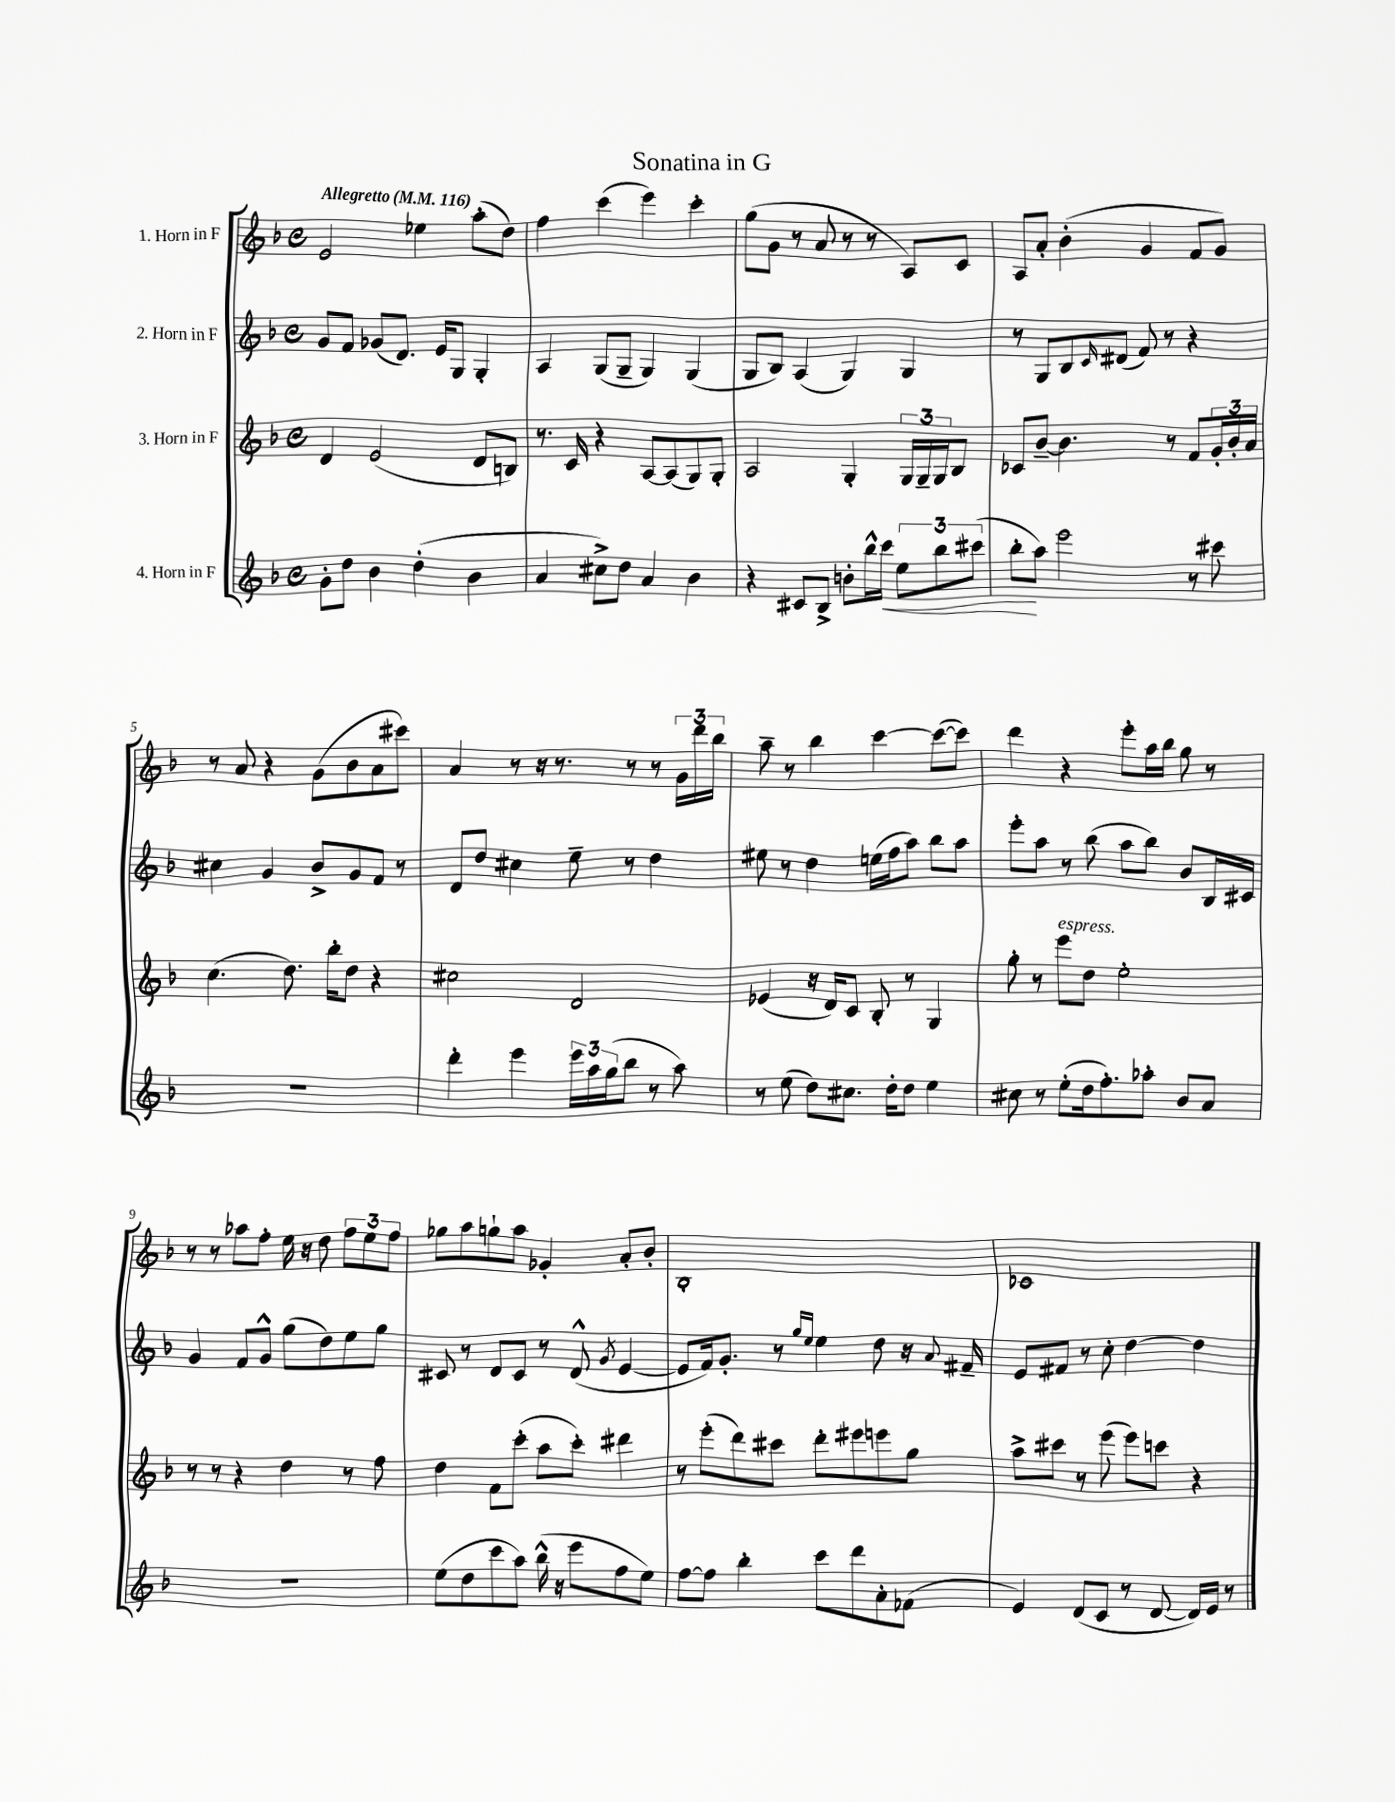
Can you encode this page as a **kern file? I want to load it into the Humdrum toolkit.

**kern	**dynam	**kern	**kern	**kern
*part4	*part4	*part3	*part2	*part1
*staff4	*staff4	*staff3	*staff2	*staff1
*I"4. Horn in F	*	*I"3. Horn in F	*I"2. Horn in F	*I"1. Horn in F
*clefG2	*	*clefG2	*clefG2	*clefG2
*k[b-]	*	*k[b-]	*k[b-]	*k[b-]
*M4/4	*	*M4/4	*M4/4	*M4/4
*met(c)	*	*met(c)	*met(c)	*met(c)
*MM116	*	*MM116	*MM116	*MM116
=1	=1	=1	=1	=1
!	!	!	!	!LO:TX:a:B:t=Allegretto
8g'\L	.	4d/	8g/L	2e/
8dd\J	.	.	8f/J	.
4b-\	.	(2e/	(8g-X/L	.
.	.	.	8.d/J)	.
(4dd'\	.	.	.	4ee-X\
.	.	.	16e/KL	.
.	.	.	8G/J	.
4b-\	.	8d/L	4G'/	(8aa'\L
.	.	8Bn/J)	.	8dd\J)
=2	=2	=2	=2	=2
4a/	.	8.r	4A/	4ff\
.	.	16c/	.	.
8cc#X^\L)	.	4r	(8G/L	(4ccc\
8dd\J	.	.	8G~/J	.
4a/	.	[8A/L	4G/)	4eee\)
.	.	(8A/]	.	.
4b-\	.	8G/)	(4G/	4ccc'\
.	.	8G'/J	.	.
=3	=3	=3	=3	=3
4r	.	2A/	8G/L	(8gg\L
.	.	.	8B-/J)	8g\J
8c#X/L	.	.	(4A/	8r
8B-^/J	.	.	.	8a/
8bn'\L	.	4G'/	4G/)	8r
16bb-^^\L	.	.	.	8r
!	!LO:HP:b	!	!	!
16ccc\JJ	<	.	.	.
12ee\L	.	24G/LL	4G/	8A/L)
.	.	24G~/	.	.
12bb-\	.	24G/J	.	.
.	.	8B-/J	.	8c/J
(12ccc#X\J	.	.	.	.
=4	=4	=4	=4	=4
8bb-'\L	.	8c-X/L	8r	8A/L
8aa\J)	[	[8b-~/J	8G/L	8a'/J
2eee\	.	4.b-\]	8B-/	(4b-'\
.	.	.	16qqc/	.
.	.	.	(8d#X/J	.
.	.	.	8f/)	4g/
.	.	8r	8r	.
8r	.	8f/L	4r	8f/L
8ccc#X\	.	24g'/L	.	8g/J)
.	.	24b-'/	.	.
.	.	24a/JJ	.	.
!!LO:LB:g=z
=5	=5	=5	=5	=5
1r	.	(4.cc\	4cc#X\	8r
.	.	.	.	8a/
.	.	.	4g/	4r
.	.	8.dd\)	.	.
.	.	.	8b-^/L	(8g\L
.	.	16bb-'\KL	.	.
.	.	8dd\J	8g/	8b-\
.	.	4r	8f/J	8a\
.	.	.	8r	8ccc#X\J)
=6	=6	=6	=6	=6
4ddd'\	.	2cc#X\	8d/L	4a/
.	.	.	8dd/J	.
4eee\	.	.	4cc#X\	8r
.	.	.	.	16r
.	.	.	.	8.r
24eee\LL	.	2d/	8ee~\	.
24aa\	.	.	.	.
(24gg\J	.	.	.	.
8bb-\J	.	.	8r	8r
8r	.	.	4dd\	8r
8aa\)	.	.	.	24g\LL
.	.	.	.	24ddd\
.	.	.	.	24bb-\JJ
=7	=7	=7	=7	=7
8r	.	(4e-X/	8ee#X\	8aa~\
(8ee\	.	.	8r	8r
8dd\L)	.	16r	4dd\	4bb-\
.	.	16d/KL)	.	.
8.cc#X\J	.	8c/J	.	.
.	.	8B-'/	(16een\LL	[4ccc\
16dd'\KL	.	.	16ff\J	.
8dd\J	.	8r	8aa\J)	.
4ee\	.	4G/	8bb-\L	(8ccc\L_
.	.	.	8aa\J	8ccc\J])
=8	=8	=8	=8	=8
8cc#X\	.	8gg'\	8eee'\L	4ddd\
8r	.	8r	8aa\J	.
!	!	!LO:TX:a:i:t=espress.	!	!
(8ee'\L	.	8eee\L	8r	4r
16dd\k	.	8dd\J	(8bb-\	.
8.ff'\)	.	.	.	.
.	.	2ee'\	8aa\L	8eee'\L
8aa-X'\J	.	.	8bb-\J)	16aa\L
.	.	.	.	16bb-\JJ
8b-/L	.	.	8b-/L	8gg\
8a/J	.	.	16B-/L	8r
.	.	.	16c#X/JJ	.
!!LO:LB:g=z
=9	=9	=9	=9	=9
1r	.	8r	4g/	8r
.	.	8r	.	8r
.	.	4r	8f/L	8aa-X\L
.	.	.	8g^^/J	8ff'\J
.	.	4dd\	(8gg\L	16ee\
.	.	.	.	16r
.	.	.	8dd\)	8dd\
.	.	8r	8ee\	12ff\L
.	.	.	.	12ee\
.	.	8ff\	8gg\J	.
.	.	.	.	12ff\J
=10	=10	=10	=10	=10
(8ee\L	.	4dd\	8c#X/	8gg-X\L
8dd\	.	.	8r	8aa\
8ccc\	.	8f\L	8d/L	8ggn`\
8aa\J)	.	(8ccc'\J	8c#/J	8aa\J
(16bb-^^\	.	8aa\L	8r	4g-X'/
16r	.	.	.	.
8eee\L	.	8ccc'\J)	(8d^^/	.
.	.	.	8qg/	.
8ff\	.	4ddd#X\	[4e/	8a'/L
8ee\J)	.	.	.	8b-'/J
=11	=11	=11	=11	=11
[8ff\L	.	8r	8e/L]	1B-'
8ff\J]	.	(8eee'\L	16f/k)	.
.	.	.	8.g'/J	.
4bb-'\	.	8ddd\)	.	.
.	.	8ccc#X\J	8r	.
.	.	.	16qqgg/LL	.
.	.	.	16qqee/JJ	.
8ccc\L	.	8ddd'\L	4ee\	.
8ddd\	.	8eee#X\	.	.
8a'\	.	8eeen\	8dd\	.
(8f-X\J	.	8gg\J	16r	.
.	.	.	8qqa/	.
.	.	.	16f#X~/	.
=12	=12	=12	=12	=12
4e/)	.	8aa^\L	8e/L	1c-X
.	.	8ccc#X\J	8f#X/J	.
(8d/L	.	8r	8r	.
8c/J	.	(8eee\	8cc'\	.
8r	.	8eee\L)	[4dd\	.
[8d/	.	8cccn\J	.	.
16d/LL])	.	4r	4dd\]	.
16e/JJ	.	.	.	.
8r	.	.	.	.
==	==	==	==	==
*-	*-	*-	*-	*-
